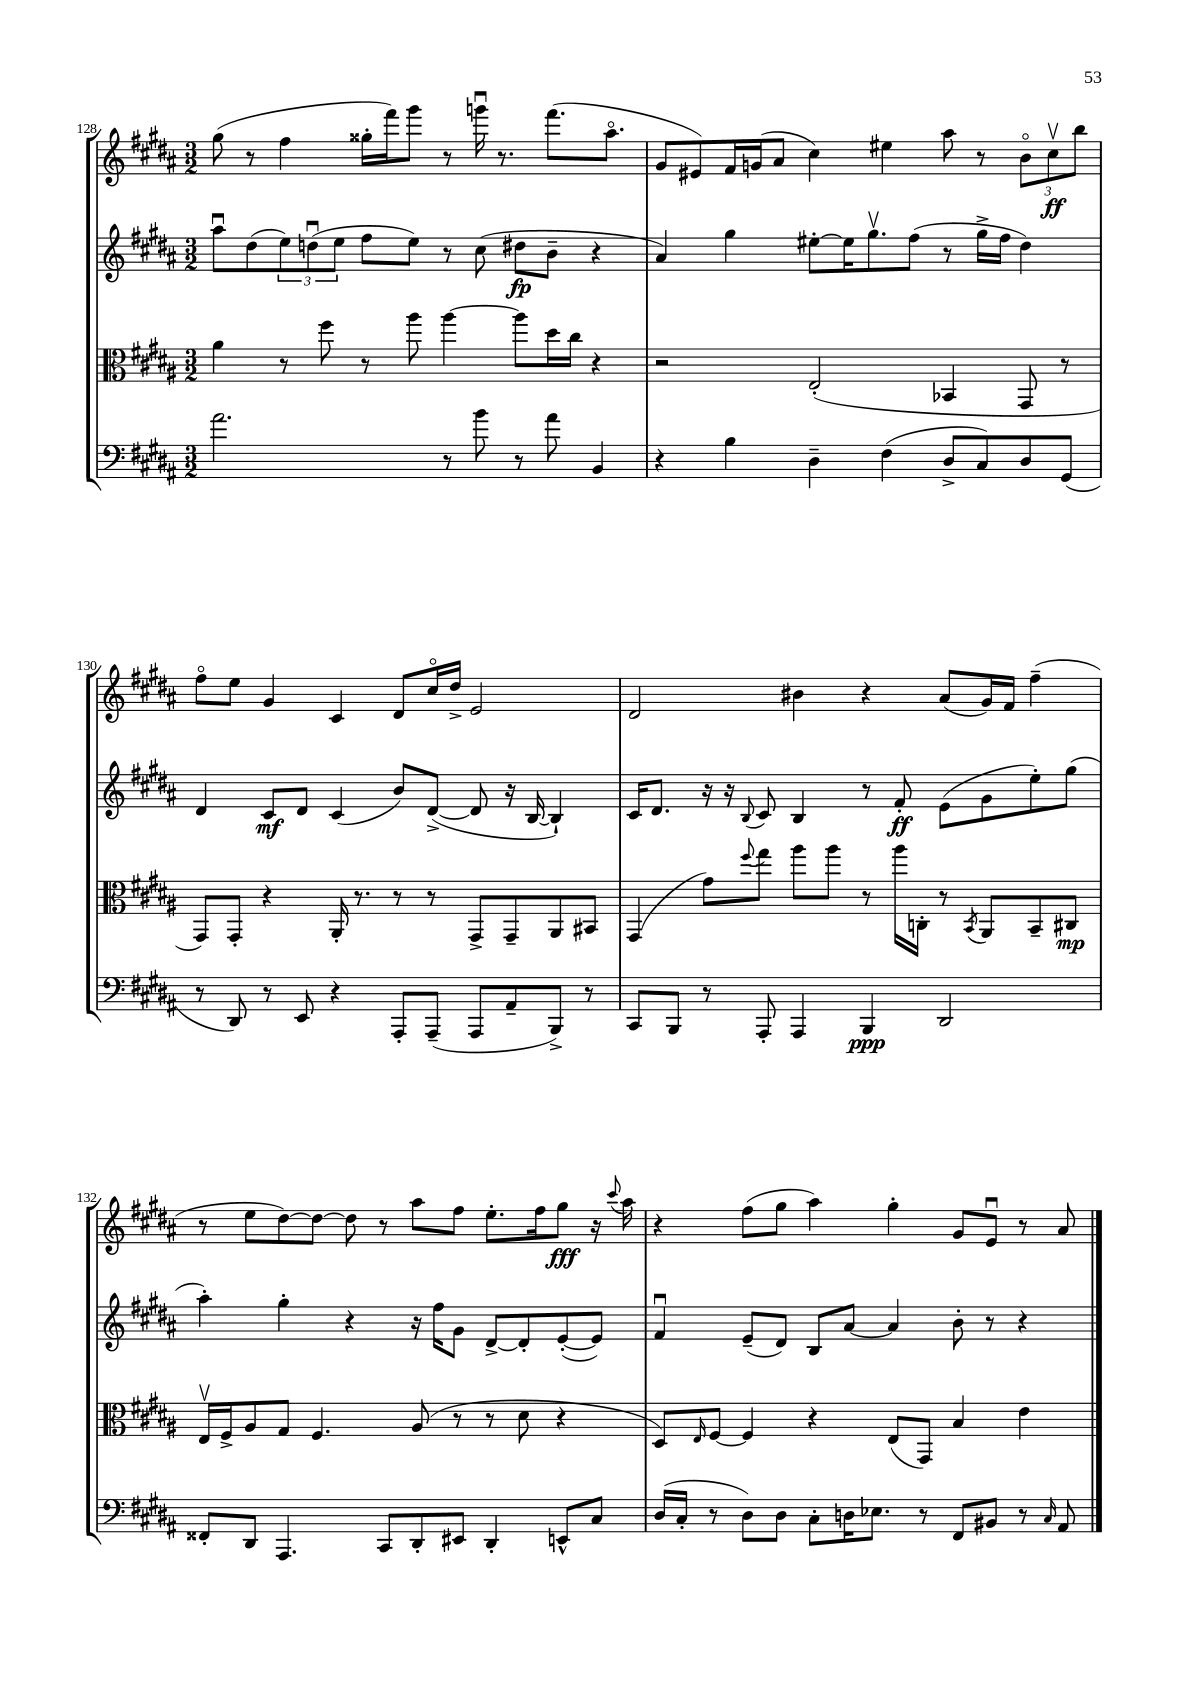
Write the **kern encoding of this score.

**kern	**kern	**kern	**kern
*staff4	*staff3	*staff2	*staff1
*clefF4	*clefC3	*clefG2	*clefG2
*k[f#c#g#d#a#]	*k[f#c#g#d#a#]	*k[f#c#g#d#a#]	*k[f#c#g#d#a#]
*M3/2	*M3/2	*M3/2	*M3/2
2.a#\	4a#\	8aa#u\L	(8gg#\
.	.	(8dd#\	8r
.	8r	12ee\)	4ff#\
.	.	(12ddu\	.
.	8ff#\	.	.
.	.	12ee\J	.
.	8r	8ff#\L	16gg##'\LL
.	.	.	16fff#\J)
.	8aa#\	8ee\J)	8ggg#\J
8r	[4aa#\	8r	8r
8b\	.	(8cc#\	16gggu\
.	.	.	8.r
8r	8aa#\]L	8dd#\L	.
8a#\	16dd#\L	8b~\J	(8.fff#\L
.	16cc#\JJ	.	.
4BB/	4r	4r	.
.	.	.	8.aa#o\J
=	=	=	=
4r	2r	4a#/)	8g#/L
.	.	.	8e#/)
4B\	.	4gg#\	16f#/L
.	.	.	(16g/J
.	.	.	8a#/J
4D#~\	(2E'/	[8ee#'\L	4cc#\)
.	.	16ee#\]K	.
.	.	8.gg#v\	.
(4F#\	.	.	4ee#\
.	.	(8ff#\J	.
8D#^/L	4BB-/	8r	8aa#\
8C#/)	.	16gg#^\LL	8r
.	.	16ff#\JJ	.
8D#/	8GG#/	4dd#\)	12bo\L
.	.	.	12cc#v\
(8GG#/J	8r	.	.
.	.	.	12bb\J
=	=	=	=
8r	8GG#/L)	4d#/	8ff#o\L
8DD#/)	8GG#'/J	.	8ee\J
8r	4r	8c#/L	4g#/
8EE/	.	8d#/J	.
4r	16AA#'/	(4c#/	4c#/
.	8.r	.	.
8AAA#'/L	8r	8b/L)	8d#/L
(8AAA#~/J	8r	([8d#^/J	16cc#o/L
.	.	.	16dd#^/JJ
8AAA#/L	8GG#^/L	8d#/]	2e/
8AA#~/	8GG#~/	16r	.
.	.	[16B/	.
8BBB^/J)	8AA#/	4B`/])	.
8r	8BB#/J	.	.
=	=	=	=
8CC#/L	(4GG#/	16c#/LK	2d#/
.	.	8.d#/J	.
8BBB/J	.	.	.
8r	8g#\L)	16r	.
.	.	16r	.
.	8qqff#/	8qqB/	.
8AAA#'/	8gg#\J	8c#/	.
4AAA#/	8aa#\L	4B/	4b#\
.	8aa#\J	.	.
4BBB/	8r	8r	4r
.	16aa#\LL	8f#'/	.
.	16C'\JJ	.	.
2DD#/	8r	(8e\L	(8a#/L
.	8qBB/	.	.
.	8AA#/L	8g#\	16g#/L)
.	.	.	16f#/JJ
.	8BB~/	8ee'\)	(4ff#~\
.	8C#/J	(8gg#\J	.
=	=	=	=
8FF##'/L	16Ev/LL	4aa#'\)	8r
.	16F#^/J	.	.
8DD#/J	8A#/	.	8ee\L
4.AAA#/	8G#/J	4gg#'\	[8dd#\)
.	4.F#/	.	8dd#\_J
.	.	4r	8dd#\]
8CC#/L	.	.	8r
8DD#'/	(8A#/	16r	8aa#\L
.	.	16ff#\LK	.
8EE#/J	8r	8g#\J	8ff#\J
4DD#'/	8r	[8d#^/L	8.ee'\L
.	8d#\	8d#'/]	.
.	.	.	16ff#\k
8EE^^/L	4r	([8e'/	8gg#\J
8C#/J	.	8e/]J)	16r
.	.	.	8qqccc#/
.	.	.	16aa#\
=	=	=	=
(16D#/LL	8D#/L)	4f#u/	4r
16C#'/JJ	.	.	.
.	16qqE/	.	.
8r	[8F#/J	.	.
8D#\L)	4F#/]	(8e~/L	(8ff#\L
8D#\J	.	8d#/J)	8gg#\J
8C#'\L	4r	8B/L	4aa#\)
16D\K	.	[8a#/J	.
8.E-\J	.	.	.
.	(8E/L	4a#/]	4gg#'\
8r	8GG#/J)	.	.
8FF#/L	4B/	8b'\	8g#/L
8BB#/J	.	8r	8eu/J
8r	4e\	4r	8r
16qqC#/	.	.	.
8AA#/	.	.	8a#/
==	==	==	==
*-	*-	*-	*-
